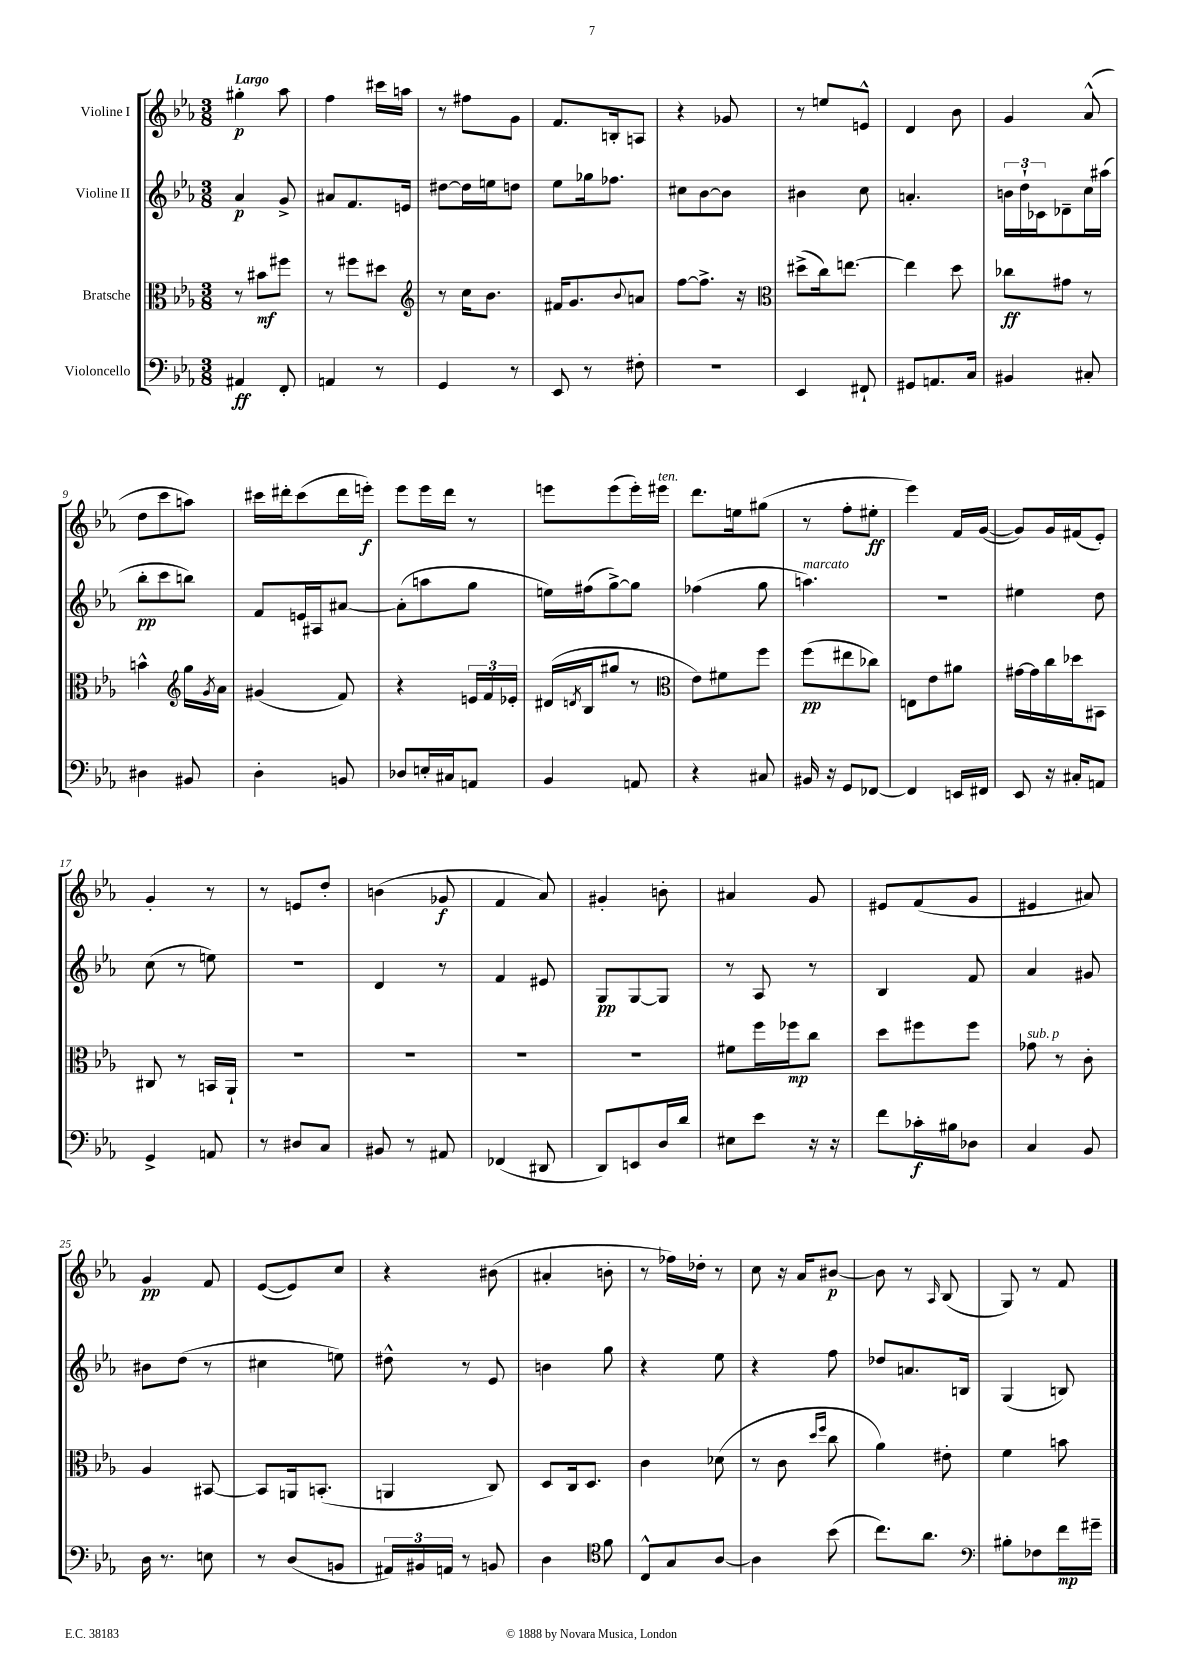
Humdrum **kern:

**kern	**dynam	**kern	**dynam	**kern	**dynam	**kern	**dynam
*part4	*part4	*part3	*part3	*part2	*part2	*part1	*part1
*staff4	*staff4	*staff3	*staff3	*staff2	*staff2	*staff1	*staff1
*I"Violoncello	*	*I"Bratsche	*	*I"Violine II	*	*I"Violine I	*
*clefF4	*	*clefC3	*	*clefG2	*	*clefG2	*
*k[b-e-a-]	*	*k[b-e-a-]	*	*k[b-e-a-]	*	*k[b-e-a-]	*
*M3/8	*	*M3/8	*	*M3/8	*	*M3/8	*
=1	=1	=1	=1	=1	=1	=1	=1
!	!	!	!	!	!	!LO:TX:a:B:t=Largo	!
4AA#X/	ff	8r	.	4a-/	p	4gg#X'\	p
.	.	8b#X\L	mf	.	.	.	.
8FF'/	.	8ff#X\J	.	8g^/	.	8aa-\	.
=2	=2	=2	=2	=2	=2	=2	=2
4AAn/	.	8r	.	8a#X/L	.	4ff\	.
.	.	8ff#X\L	.	8.f/	.	.	.
8r	.	8dd#X\J	.	.	.	16ccc#X\LL	.
.	.	.	.	16en/Jk	.	16aan\JJ	.
=3	=3	=3	=3	=3	=3	=3	=3
*	*	*clefG2	*	*	*	*	*
4GG/	.	8r	.	[8dd#X\L	.	8r	.
.	.	16cc\KL	.	16dd#\L]	.	8ff#X\L	.
.	.	8.b-\J	.	16een\J	.	.	.
8r	.	.	.	8ddn\J	.	8g\J	.
=4	=4	=4	=4	=4	=4	=4	=4
8EE-/	.	16f#X/KL	.	8ee-\L	.	8.f/L	.
.	.	8.g/	.	.	.	.	.
8r	.	.	.	16gg-X\k	.	.	.
.	.	.	.	8.ff-X\J	.	16Bn'/k	.
.	.	8qqb-/	.	.	.	.	.
8F#X'\	.	8an/J	.	.	.	8An/J	.
=5	=5	=5	=5	=5	=5	=5	=5
4.r	.	[8ff\L	.	8cc#X\L	.	4r	.
.	.	8.ff^\J]	.	[8b-\	.	.	.
.	.	.	.	8b-\J]	.	8g-X/	.
.	.	16r	.	.	.	.	.
=6	=6	=6	=6	=6	=6	=6	=6
*	*	*clefC3	*	*	*	*	*
4EE-/	.	(8dd#X^\L	.	4b#X\	.	8r	.
.	.	16cc\k)	.	.	.	8een/L	.
.	.	[8.een\J	.	.	.	.	.
8FF#X`/	.	.	.	8cc\	.	8en^^/J	.
=7	=7	=7	=7	=7	=7	=7	=7
8GG#X/L	.	4ee\]	.	4.an'/	.	4d/	.
8.AAn/	.	.	.	.	.	.	.
.	.	8dd\	.	.	.	8b-\	.
16C/Jk	.	.	.	.	.	.	.
=8	=8	=8	=8	=8	=8	=8	=8
4BB#X/	.	8cc-X\L	ff	24bn\LL	.	4g/	.
.	.	.	.	24dd`\	.	.	.
.	.	.	.	24c-X\J	.	.	.
.	.	8g#X\J	.	8d-X~\	.	.	.
8C#X'/	.	8r	.	16cc\L	.	(8a-^^/	.
.	.	.	.	(16aa#X\JJ	.	.	.
!!LO:LB:g=z
=9	=9	=9	=9	=9	=9	=9	=9
4D#X\	.	4bn^^\	.	8bb-'\L	pp	8dd\L	.
.	.	.	.	8ccc\	.	8ccc\	.
*	*	*clefG2	*	*	*	*	*
8BB#X/	.	16gg\LL	.	8bbn\J)	.	8aan\J)	.
.	.	8qg/	.	.	.	.	.
.	.	16a-\JJ	.	.	.	.	.
=10	=10	=10	=10	=10	=10	=10	=10
4D'\	.	(4g#X/	.	8f/L	.	16ccc#X\LL	.
.	.	.	.	.	.	16ddd#X'\J	.
.	.	.	.	16en/L	.	(8ccc#\	.
.	.	.	.	16A#X/J	.	.	.
8BBn/	.	8f/)	.	[8a#X/J	.	16ddd#\L	.
.	.	.	.	.	.	16eeen'\JJ)	f
=11	=11	=11	=11	=11	=11	=11	=11
8D-X/L	.	4r	.	(8a#'\L]	.	8eee-\L	.
16En'/L	.	.	.	8aan\	.	16eee-\L	.
16C#X/J	.	.	.	.	.	16ddd\JJ	.
8AAn/J	.	24en/LL	.	8gg\J	.	8r	.
.	.	24f/	.	.	.	.	.
.	.	24e-X'/JJ	.	.	.	.	.
=12	=12	=12	=12	=12	=12	=12	=12
4BB-/	.	(16d#X/LL	.	16een\LL)	.	8eeen\L	.
.	.	8qdn/	.	.	.	.	.
.	.	16B-/J	.	(16ff#X\J	.	.	.
.	.	8gg#X/J	.	[8gg^\)	.	(8eee\	.
8AAn/	.	8r	.	8gg\J]	.	16eee'\L)	.
!	!	!	!	!	!	!LO:TX:a:i:t=ten.	!
.	.	.	.	.	.	16eee#X\JJ	.
=13	=13	=13	=13	=13	=13	=13	=13
*	*	*clefC3	*	*	*	*	*
4r	.	8e-\L)	.	(4ff-X\	.	8.ddd\L	.
.	.	8f#X\	.	.	.	.	.
.	.	.	.	.	.	16een\k	.
8C#X/	.	8ff\J	.	8gg\	.	(8gg#X\J	.
=14	=14	=14	=14	=14	=14	=14	=14
!	!	!	!	!LO:TX:a:i:t=marcato	!	!	!
16BB#X/	.	(8ff\L	pp	4.aan\)	.	8r	.
16r	.	.	.	.	.	.	.
8GG/L	.	8ee#X\	.	.	.	8ff'\L	.
[8FF-X/J	.	8cc-X\J)	.	.	.	8ee#X'\J	ff
=15	=15	=15	=15	=15	=15	=15	=15
4FF-/]	.	8En\L	.	4.r	.	4eee-\)	.
.	.	8e-\	.	.	.	.	.
16EEn/LL	.	8a#X\J	.	.	.	16f/LL	.
16FF#X/JJ	.	.	.	.	.	([16g/JJ	.
=16	=16	=16	=16	=16	=16	=16	=16
8EE-/	.	[16g#X\LL	.	4ee#X\	.	8g/L])	.
.	.	16g#\]	.	.	.	.	.
16r	.	16cc\	.	.	.	16g/L	.
16C#X'/KL	.	16dd-X\J	.	.	.	(16f#X/J	.
8AAn/J	.	8BB#X\J	.	8dd\	.	8e-'/J)	.
!!LO:LB:g=z
=17	=17	=17	=17	=17	=17	=17	=17
4GG^/	.	8C#X/	.	(8cc\	.	4g'/	.
.	.	8r	.	8r	.	.	.
8AAn/	.	16BBn/LL	.	8een\)	.	8r	.
.	.	16AA-`/JJ	.	.	.	.	.
=18	=18	=18	=18	=18	=18	=18	=18
8r	.	4.r	.	4.r	.	8r	.
8D#X/L	.	.	.	.	.	8en/L	.
8C/J	.	.	.	.	.	8dd'/J	.
=19	=19	=19	=19	=19	=19	=19	=19
8BB#X/	.	4.r	.	4d/	.	(4bn\	.
8r	.	.	.	.	.	.	.
8AA#X/	.	.	.	8r	.	8g-X/	f
=20	=20	=20	=20	=20	=20	=20	=20
(4FF-X/	.	4.r	.	4f/	.	4f/	.
8DD#X/	.	.	.	8e#X/	.	8a-/)	.
=21	=21	=21	=21	=21	=21	=21	=21
8DD/L)	.	4.r	.	8G/L	pp	4g#X'/	.
8EEn/	.	.	.	[8G/	.	.	.
16D/L	.	.	.	8G/J]	.	8bn'\	.
16d/JJ	.	.	.	.	.	.	.
=22	=22	=22	=22	=22	=22	=22	=22
8E#X\L	.	8f#X\L	.	8r	.	4a#X/	.
8e-\J	.	16ff\L	.	8A-/	.	.	.
.	.	16ff-X\J	mp	.	.	.	.
16r	.	8cc\J	.	8r	.	8g/	.
16r	.	.	.	.	.	.	.
=23	=23	=23	=23	=23	=23	=23	=23
8f\L	.	8dd\L	.	4B-/	.	8e#X/L	.
16c-X'\L	f	8ff#X\	.	.	.	(8f/	.
16B#X\J	.	.	.	.	.	.	.
8D-X\J	.	8ff#\J	.	8f/	.	8g/J	.
=24	=24	=24	=24	=24	=24	=24	=24
!	!	!LO:TX:a:i:t=sub. p	!	!	!	!	!
4C/	.	8g-X\	.	4a-/	.	4e#X/	.
.	.	8r	.	.	.	.	.
8BB-/	.	8c'\	.	8g#X/	.	8a#X/)	.
!!LO:LB:g=z
=25	=25	=25	=25	=25	=25	=25	=25
16D\	.	4A-/	.	8b#X\L	.	4g/	pp
8.r	.	.	.	.	.	.	.
.	.	.	.	(8dd\J	.	.	.
8En\	.	[8BB#X/	.	8r	.	8f/	.
=26	=26	=26	=26	=26	=26	=26	=26
8r	.	8BB#/L]	.	4cc#X\	.	([8e-/L	.
(8D/L	.	16AAn/k	.	.	.	8e-/])	.
.	.	(8.BBn'/J	.	.	.	.	.
8BBn/J	.	.	.	8een\)	.	8cc/J	.
=27	=27	=27	=27	=27	=27	=27	=27
24AA#X/LL)	.	4AAn/	.	8dd#X^^\	.	4r	.
24BB#X/	.	.	.	.	.	.	.
24AAn/JJ	.	.	.	.	.	.	.
8r	.	.	.	8r	.	.	.
8BBn/	.	8C/)	.	8e-/	.	(8b#X\	.
=28	=28	=28	=28	=28	=28	=28	=28
4D\	.	8D/L	.	4bn\	.	4a#X'/	.
.	.	16C/k	.	.	.	.	.
.	.	8.D/J	.	.	.	.	.
*clefC4	*	*	*	*	*	*	*
8f\	.	.	.	8gg\	.	8bn'\	.
=29	=29	=29	=29	=29	=29	=29	=29
8C^^/L	.	4c\	.	4r	.	8r	.
8G/	.	.	.	.	.	16ff-X\LL)	.
.	.	.	.	.	.	16dd-X'\JJ	.
[8A-/J	.	(8d-X\	.	8ee-\	.	8r	.
=30	=30	=30	=30	=30	=30	=30	=30
4A-\]	.	8r	.	4r	.	8cc\	.
.	.	8c\	.	.	.	16r	.
.	.	.	.	.	.	16a-/KL	.
.	.	16qqdd/LL	.	.	.	.	.
.	.	16qqff/JJ	.	.	.	.	.
(8b-\	.	8cc\	.	8ff\	.	[8b#X/J	p
=31	=31	=31	=31	=31	=31	=31	=31
8.cc\L)	.	4a-\)	.	8dd-X/L	.	8b#\]	.
.	.	.	.	8.an/	.	8r	.
8.a-\J	.	.	.	.	.	.	.
.	.	.	.	.	.	16qqA-/	.
.	.	8e#X'\	.	.	.	(8B-/	.
.	.	.	.	16Bn/Jk	.	.	.
=32	=32	=32	=32	=32	=32	=32	=32
*clefF4	*	*	*	*	*	*	*
8B#X'\L	.	4f\	.	(4G/	.	8G/)	.
8F-X\	.	.	.	.	.	8r	.
16f\L	mp	8bn\	.	8Bn/)	.	8f/	.
16g#X~\JJ	.	.	.	.	.	.	.
==	==	==	==	==	==	==	==
*-	*-	*-	*-	*-	*-	*-	*-
